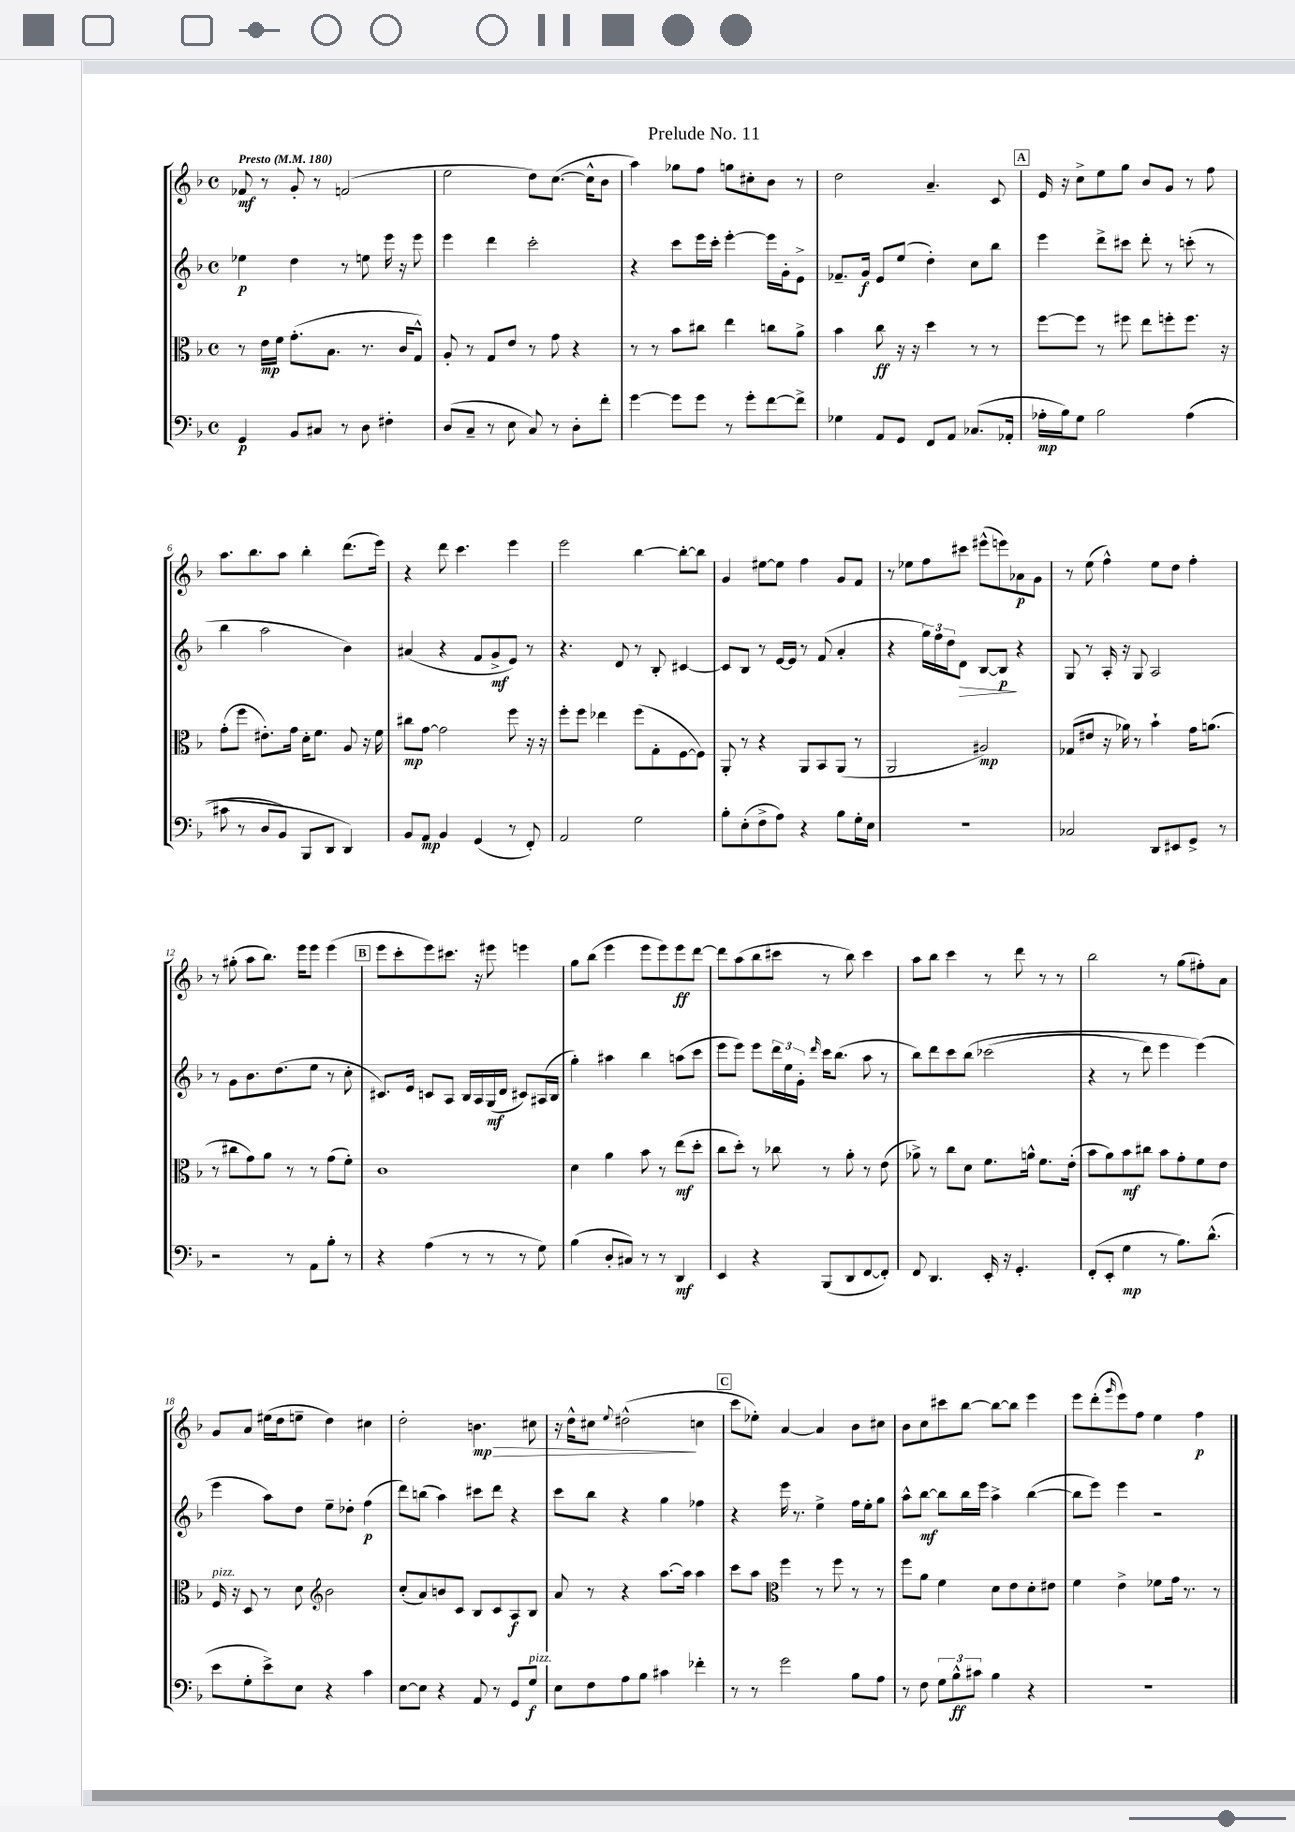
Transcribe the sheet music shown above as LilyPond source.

\header { title = "Prelude No. 11" }
<<
\new StaffGroup <<
\new Staff = "s0" {
    \clef treble \key f \major \defaultTimeSignature \time 4/4 \tempo "Presto" 4 = 180
    fes'8\mf r8 g'8-. r8 f'2( |
    e''2 d''8) c''8.~( c''16-^ bes'8 |
    a''4) ges''8 f''8 g''8 cis''8-. bes'8 r8 |
    d''2 a'4.-- c'8 |
    \mark \markup { \box "A" } e'16 r16 c''8-> e''8 g''8 bes'8 g'8 r8 f''8 |
    a''8. bes''8. a''8 bes''4-. d'''8.( e'''16) |
    r4 d'''8 c'''4. e'''4 |
    e'''2 bes''4~ bes''8~-. bes''8 |
    g'4 eis''8~ eis''8 f''4 g'8 f'8 |
    r8 ees''8 f''8 cis'''8 eis'''8-^( e'''8) aes'8\p g'8 |
    r8 e''8( f''4-^) e''8 d''8 f''4-. |
    r8 gis''8-.( a''8 bes''8.) e'''16 e'''8 e'''4( |
    \mark \markup { \box "B" } e'''8 c'''8-. e'''8) cis'''8. r16 eis'''8 e'''4 |
    g''8 bes''8( e'''4 e'''8 e'''8) e'''8\ff d'''8~ |
    d'''8 a''8( bes''8 cis'''8 r8 bes''8) cis'''4 |
    a''8 bes''8 c'''4 r8 d'''8 r8 r8 |
    bes''2 r8 g''8( fis''8-.) a'8 |
    g'8 a'8 eis''16( d''16 e''8-- d''4) cis''4 |
    d''2-. b'4.\mp\> cis''8 |
    r16 d''16-^ cis''8 \appoggiatura { e''8 } dis''2-^\!( c''4 |
    \mark \markup { \box "C" } c'''8 ees''8-.) a'4~ a'4 bes'8 cis''8 |
    bes'8 c''8 cis'''8 bes''8~ bes''8~ bes''8 e'''4 |
    e'''8 d'''8-.( \grace { g'''16 } e'''8) f''8 e''4 f''4\p \bar "|." |
}
\new Staff = "s1" {
    \clef treble \key f \major \defaultTimeSignature \time 4/4
    ees''4\p d''4 r8 e''8 e'''16 r16 e'''8 |
    e'''4 d'''4 c'''2-. |
    r4 c'''8 e'''16 c'''16-. e'''4~-. e'''16 g'16-. e'8-> |
    fes'8.-- g'16\f e'8 e''8( d''4-.) c''8 bes''8 |
    \mark \markup { \box "A" } e'''4 d'''8-> cis'''8 d'''8-. r8 c'''8-.( r8 |
    bes''4 a''2 bes'4) |
    ais'4( r4 f'8 g'8->\mf e'8) r8 |
    r4. d'8 r8 bes8-. cis'4~ |
    cis'8 bes8 r8 e'16~ e'16 r8 f'8( a'4-. |
    r4 \tuplet 3/2 { g''16) f''16 d''16 } d'8\> bes8~ bes8\p\! r4 |
    g8 r8 a16-. r16 g8 a2 |
    r8 g'8 bes'8. d''8.( e''8 r8 c''8-. |
    \mark \markup { \box "B" } cis'8.) e'16 c'8 a8 bes16 a16 g16\mf( d'16 cis'8) ais16( bes16 |
    g''4-.) ais''4 bes''4 a''8( c'''8 |
    e'''8 e'''8) e'''8 \tuplet 3/2 { d'''16 e''16 g'16-. } \grace { d'''16 } c'''16 bes''8.( a''8 r8 |
    bes''8) d'''8 c'''8 bes''8\( ces'''2( |
    r4 r8 d'''8) e'''4 e'''4(\) |
    e'''4 a''8) d''8 e''8-- des''8-. f''4\p( |
    d'''8) b''8( a''4) cis'''8 d'''8 r4 |
    c'''8 bes''8 r4 g''4 fes''4 |
    \mark \markup { \box "C" } r4 e'''16 r8. e''4-> f''16 e''16-. g''8 |
    a''8-^ bes''8~\mf bes''8 bes''16 e'''16 a''4-> bes''4~( |
    bes''8 e'''8) e'''4 r2 \bar "|." |
}
\new Staff = "s2" {
    \clef alto \key f \major \defaultTimeSignature \time 4/4
    r8 e'16\mp f'16 g'8.-.( bes8. r8. c'16 g8-^) |
    a8-. r8 g8 e'8 r8 g'8 r4 |
    r8 r8 bes'8 cis''8 e''4 c''8 a'8-> |
    bes'4 c''8\ff r16 r16 d''4 r8 r8 |
    \mark \markup { \box "A" } f''8~ f''8 r8 fis''8 e''8 f''8-. f''8. r16 |
    g'8-.( f''8 eis'8.-.) g'16 d'16-. f'8. a8 r16 f'16 |
    cis''8\mp g'8~ g'2 f''8 r16 r16 |
    f''8-. f''8 ees''4 f''8( g8-. f8~ f8) |
    a,8-. r8 r4 a,8 bes,8 a,8( r8 |
    a,2 ais2\mp) |
    ges8( eis'8 r16 aes'16) r8 bes'4-! g'16 a'8.( |
    r8 cis''8 g'8) a'8 r8 r8 g'8( f'8-.) |
    \mark \markup { \box "B" } c'1 |
    d'4 a'4 bes'8 r8 e''8\mf( d''8-. |
    c''8 d''8-.) r8 ces''8 r8 a'8-. r8 e'8( |
    aes'8->) r8 c''8 d'8 f'8. a'16-^ f'8. e'16-.( |
    bes'8 a'8) bes'8\mf cis''8 bes'8 g'8-. f'8 e'8 |
    f16^\markup { \italic "pizz." } r16 d8 r8 d'8 \clef treble bes'2 |
    c''8-.( a'8) b'8 c'8 bes8 c'8 a8\f bes8 |
    a'8 r8 r4 a''8.~ a''16 a''4 |
    \mark \markup { \box "C" } c'''8 a''8 \clef alto f''4 r8 f''8 r8 r8 |
    f''8 a'8 f'4 d'8 e'8 d'8-. eis'8 |
    f'4 e'4-> fes'8 g'16 r8. r8 \bar "|." |
}
\new Staff = "s3" {
    \clef bass \key f \major \defaultTimeSignature \time 4/4
    g,4\p bes,8 cis8 r8 d8 fis4-. |
    d8( c8-- r8 e8 c8) r8 d8-. f'8-. |
    g'4~ g'8 g'8 r8 g'8-. f'8~ f'8-> |
    ges4 a,8 g,8 f,8 a,8 ces8.( aes,16-. |
    \mark \markup { \box "A" } aes16-.\mp bes16) g8 bes2 aes4(\( |
    cis'8 r8 d8 bes,8) bes,,8 d,8 d,4\) |
    bes,8 a,8\mp bes,4 g,4( r8 f,8-.) |
    a,2 g2 |
    bes8-. e8-.( f8-> a8) r4 bes8 g16-. e16 |
    R1 |
    ces2 d,8 eis,8 g,8-> r8 |
    r2 r8 a,8 bes8-. r8 |
    \mark \markup { \box "B" } r4 a4( r8 r8 r8 g8) |
    bes4( d8-. cis8) r8 r8 d,4\mf |
    e,4 r4 bes,,8( d,8 f,8~ f,8-.) |
    f,8 d,4. e,16-. r16 g,4.-. |
    f,8-.( e,8-. g4\mp r8 bes8.) d'8.-^( |
    e'8 g8-. e'8->) e8 r4 c'4 |
    e8~ e8 r4 a,8 r8 g,8 g8\f^\markup { \italic "pizz." } |
    e8 f8 a8 bes8 cis'4 fes'4-. |
    \mark \markup { \box "C" } r8 r8 g'2 bes8 a8 |
    r8 f8 \tuplet 3/2 { g8 bes8-^\ff cis'8 } bes4 r4 |
    R1 \bar "|." |
}
>>
>>
